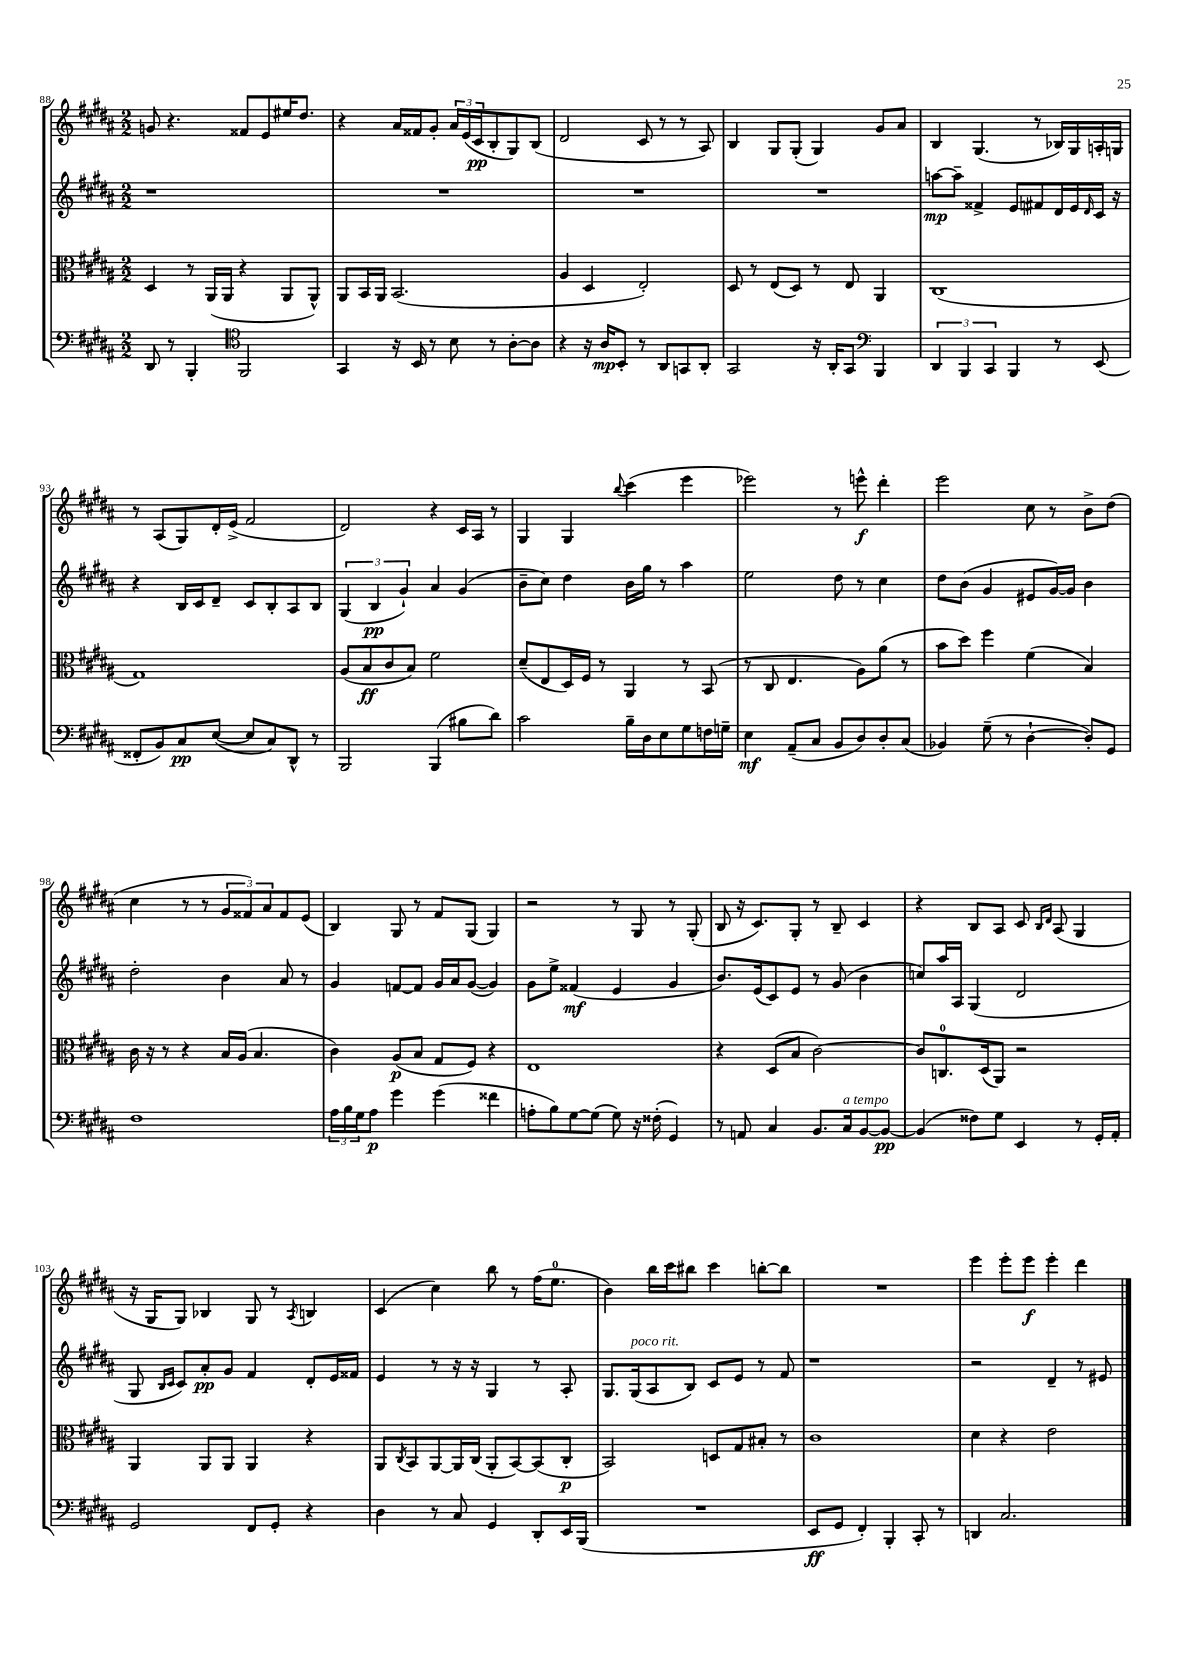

**kern	**kern	**kern	**kern
*staff4	*staff3	*staff2	*staff1
*clefF4	*clefC3	*clefG2	*clefG2
*k[f#c#g#d#a#]	*k[f#c#g#d#a#]	*k[f#c#g#d#a#]	*k[f#c#g#d#a#]
*M2/2	*M2/2	*M2/2	*M2/2
8DD#	4D#	1r	8g
8r	.	.	4.r
4BBB'	8r	.	.
.	(16AA#	.	.
.	16AA#	.	.
*clefC4	*	*	*
2FF#	4r	.	8f##
.	.	.	8e
.	8AA#	.	16ee#
.	.	.	8.dd#
.	8AA#^^)	.	.
=	=	=	=
4GG#	8AA#	1r	4r
.	16BB	.	.
.	16AA#	.	.
16r	(2.BB	.	16a#
16BB	.	.	16f##
8r	.	.	8g#'
8B	.	.	24a#
.	.	.	(24e
.	.	.	24c#
8r	.	.	8B'
[8A#'	.	.	8G#)
8A#]	.	.	(8B
=	=	=	=
4r	4A#	1r	2d#
16r	4D#	.	.
16A#	.	.	.
8BB'	.	.	.
8r	2E')	.	8c#
8AA#	.	.	8r
8GG	.	.	8r
8AA#'	.	.	8A#)
=	=	=	=
2GG#	8D#	1r	4B
.	8r	.	.
.	(8E	.	8G#
.	8D#)	.	(8G#'
16r	8r	.	4G#)
16AA#'	.	.	.
8GG#	8E	.	.
*clefF4	*	*	*
4BBB	4AA#	.	8g#
.	.	.	8a#
=	=	=	=
6DD#	(1C#	[8aa	4B
.	.	8aa~]	.
6BBB	.	.	.
.	.	4f##^	(4.G#
6CC#	.	.	.
4BBB	.	8e	.
.	.	8f#	8r
8r	.	16d#	16B-)
.	.	16e	16G#
.	.	16qqd#	.
(8EE	.	16c#	16A'
.	.	16r	16G
=	=	=	=
8FF##'	1G#)	4r	8r
8BB)	.	.	(8A#
8C#	.	16B	8G#)
.	.	16c#	.
([8E	.	8d#~	16d#'
.	.	.	(16e^
8E]	.	8c#	2f#
8C#)	.	8B'	.
8DD#^^	.	8A#	.
8r	.	8B	.
=	=	=	=
2BBB	(8A#	(6G#	2d#)
.	8B	.	.
.	.	6B	.
.	8c#	.	.
.	.	6g#`)	.
.	8B)	.	.
(4BBB	2f#	4a#	4r
8B#	.	(4g#	16c#
.	.	.	16A#
8d#)	.	.	8r
=	=	=	=
2c#	(8d#~	8b~	4G#
.	8E	8cc#)	.
.	16D#)	4dd#	4G#
.	16F#	.	.
.	8r	.	.
.	.	.	8qqbb
16B~	4AA#	16b	(4ccc#
16D#	.	16gg#	.
8E	.	8r	.
8G#	8r	4aa#	4eee
16F	(8BB	.	.
16G~	.	.	.
=	=	=	=
4E	8r	2ee	2eee-)
.	8C#	.	.
(8AA#~	4.E	.	.
8C#	.	.	.
8BB	.	8dd#	8r
8D#)	8A#)	8r	8eee^^
8D#'	(8a#	4cc#	4ddd#'
(8C#	8r	.	.
=	=	=	=
4BB-)	8b	8dd#	2eee
.	8dd#)	(8b	.
(8G#~	4ff#	4g#	.
8r	.	.	.
[4D#`	(4f#	8e#	8cc#
.	.	[16g#)	8r
.	.	16g#]	.
8D#'])	4B)	4b	8b^
8GG#	.	.	(8dd#
=	=	=	=
1F#	16c#	2dd#'	4cc#
.	16r	.	.
.	8r	.	.
.	4r	.	8r
.	.	.	8r
.	16B	4b	12g#
.	(16A#	.	.
.	.	.	12f##)
.	4.B	.	.
.	.	.	12a#
.	.	8a#	8f##
.	.	8r	(8e
=	=	=	=
24A#	4c#)	4g#	4B)
24B	.	.	.
24G#	.	.	.
8A#	.	.	.
4g#	(8A#	[8f	8G#
.	8B	8f]	8r
(4g#	8G#	16g#	8f#
.	.	16a#	.
.	8F#)	([8g#	(8G#
4f##	4r	4g#])	4G#)
=	=	=	=
8A'	1E	8g#	2r
8B)	.	8ee^	.
[8G#	.	(4f##	.
(8G#]	.	.	.
8G#)	.	4e	8r
16r	.	.	8G#
(16F##'	.	.	.
4GG#)	.	4g#	8r
.	.	.	(8G#'
=	=	=	=
8r	4r	8.b)	8B
8AA	.	.	16r
.	.	(16e	8.c#)
4C#	(8D#	8c#)	.
.	8B	8e	8G#'
8.BB	[2c#)	8r	8r
.	.	(8g#	8B~
16C#	.	.	.
[8BB	.	4b	4c#
8BB_	.	.	.
=	=	=	=
(4BB]	8c#]	8cc)	4r
.	8.C	16aa#	.
.	.	16A#	.
8F##)	.	(4G#	8B
.	(16D#	.	.
8G#	8AA#)	.	8A#
4EE	2r	2d#	8c#
.	.	.	16qqB
.	.	.	16qqd#
.	.	.	(8A#
8r	.	.	4G#
16GG#'	.	.	.
16AA#'	.	.	.
=	=	=	=
2GG#	4AA#	8G#	16r
.	.	.	16G#
.	.	16qqB	.
.	.	16qqc#	.
.	.	8c#)	8G#)
.	8AA#	8a#'	4B-
.	8AA#	8g#	.
8FF#	4AA#	4f#	8G#
8GG#'	.	.	8r
.	.	.	8qA#
4r	4r	8d#'	4B
.	.	16e	.
.	.	16f##	.
=	=	=	=
4D#	8AA#	4e	(4c#
.	8qC#	.	.
.	8BB	.	.
8r	[8AA#	8r	4cc#)
8C#	16AA#]	16r	.
.	(16C#	16r	.
4GG#	8AA#'	4G#	8bb
.	[8BB)	.	8r
8DD#'	(8BB]	8r	(16ff#
.	.	.	8.ee
16EE	8C#'	8A#'	.
(16BBB	.	.	.
=	=	=	=
1r	2BB)	8.G#	4b)
.	.	(16G#	.
.	.	8A#	16bb
.	.	.	16ccc#
.	.	8B)	8bb#
.	8D	8c#	4ccc#
.	8G#	8e	.
.	8B#'	8r	[8bb'
.	8r	8f#	8bb]
=	=	=	=
8EE	1c#	1r	1r
8GG#	.	.	.
4FF#')	.	.	.
4BBB'	.	.	.
8CC#'	.	.	.
8r	.	.	.
=	=	=	=
4DD	4d#	2r	4eee
2.C#	4r	.	8eee'
.	.	.	8eee
.	2e	4d#~	4eee'
.	.	8r	4ddd#
.	.	8e#	.
==	==	==	==
*-	*-	*-	*-
